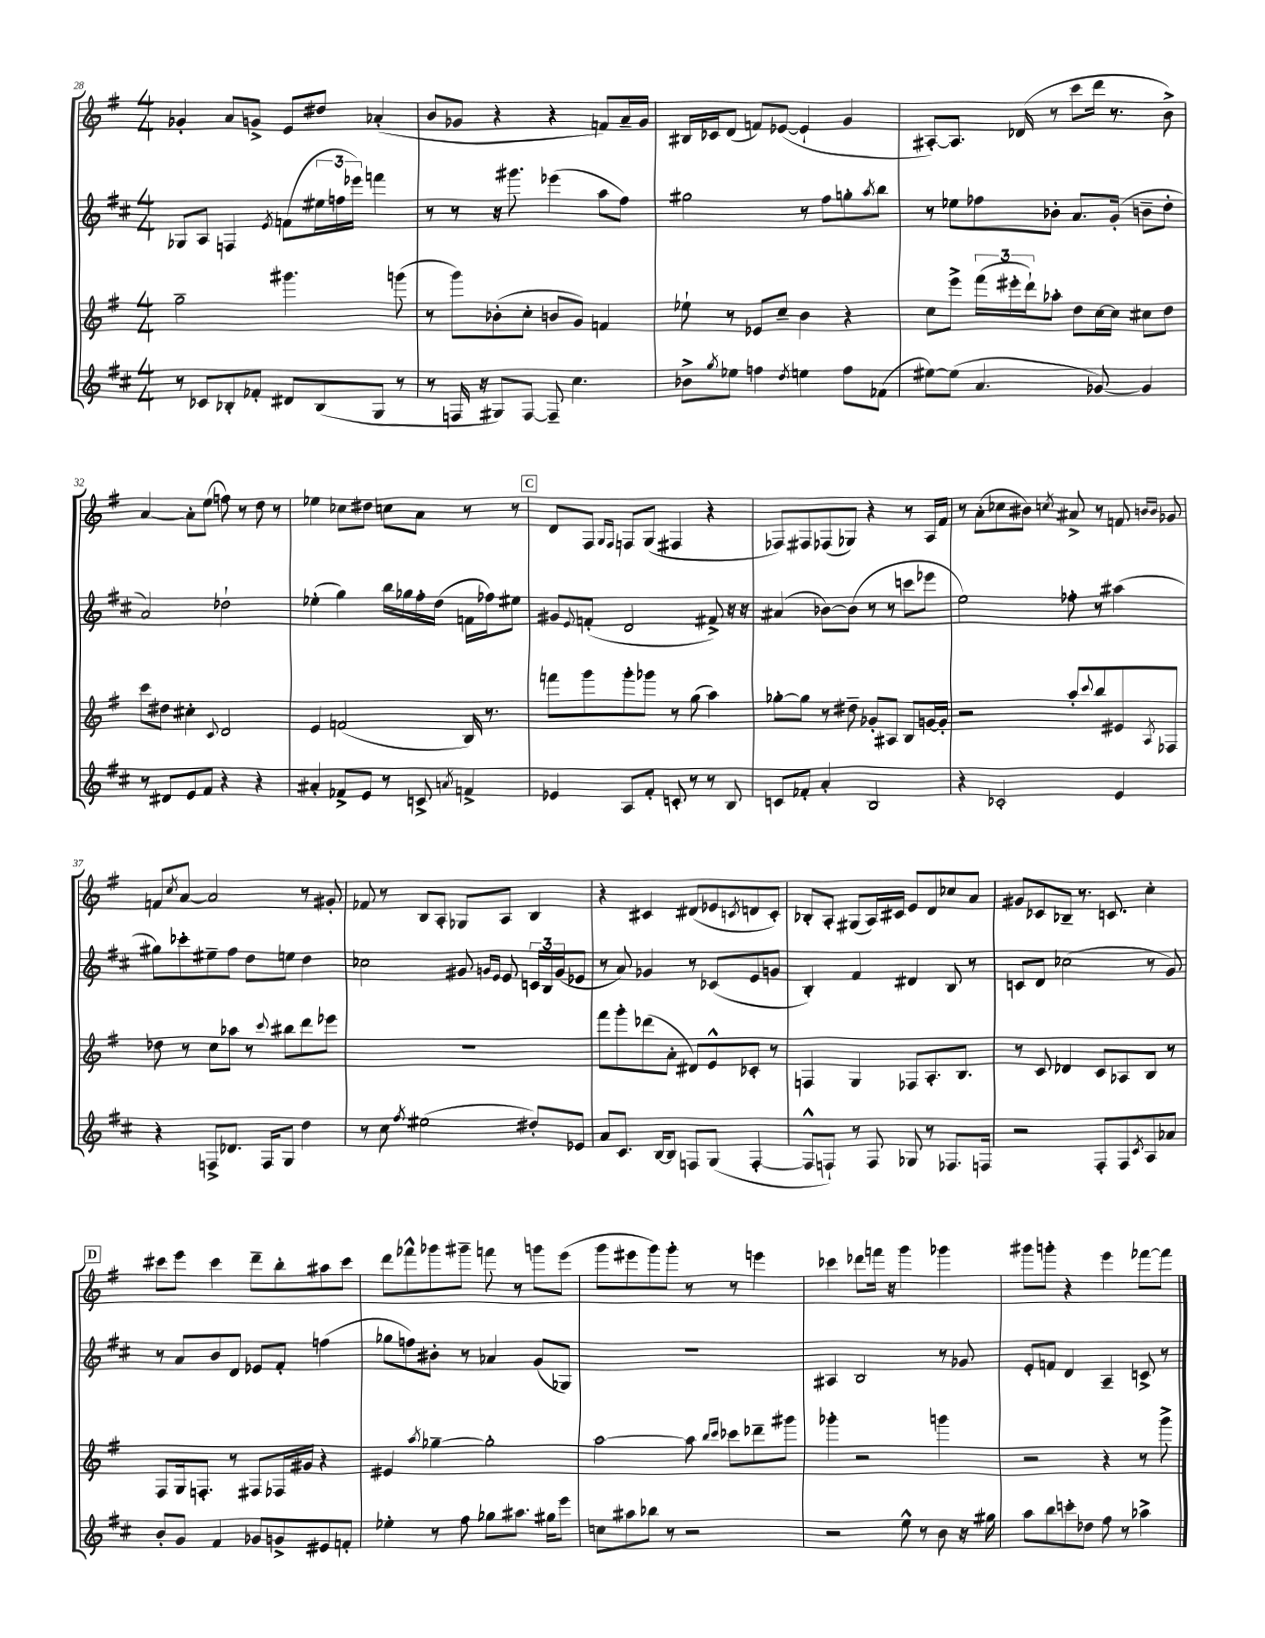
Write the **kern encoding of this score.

**kern	**kern	**kern	**kern
*part4	*part3	*part2	*part1
*staff4	*staff3	*staff2	*staff1
*clefG2	*clefG2	*clefG2	*clefG2
*k[f#c#]	*k[f#]	*k[f#c#]	*k[f#]
*M4/4	*M4/4	*M4/4	*M4/4
=28	=28	=28	=28
8r	2gg~\	8G-X/L	4g-X'/
8c-X/L	.	8A/J	.
8B-X'/	.	4Fn/	8a/L
8f-X'/J	.	.	8gn^/J
.	.	8qe/	.
8d#X/L	4.ggg#X\	(8fn\L	8e/L
(8B-/	.	24ee#X\L	8dd#X/J
.	.	24ffn\	.
.	.	24eee-X\JJ)	.
8G/J	.	4fffn\	(4a-X'/
8r	(8gggn\	.	.
=29	=29	=29	=29
8r	8r	8r	8b/L
16Fn/	8ggg\L)	8r	8g-X/J
16r	.	.	.
8G#X/L)	(8b-X'\	16r	4r
.	.	8.ggg#X\	.
[8F/J	8cc'\J	.	.
8F~/]	8bn/L	(4eee-X\	4r
4.cc#\	8g/J)	.	.
.	4fn/	8aa\L	8fn/L)
.	.	8ff#\J)	16a~/L
.	.	.	16g-/JJ
=30	=30	=30	=30
8b-X^\L	8ee-X`\	2gg#X\	16B#X/LL
.	.	.	16c-X/J
8qgg/	.	.	.
8ee-X\J	8r	.	(8d/J
4ffn\	8e-X/L	.	8fn/L)
.	8cc~/J	.	([8e-X/J
8qdd/	.	.	.
4een\	4b\	8r	4e-`/]
.	.	8ff#\L	.
8ff\L	4r	8ggn'\	4g/
.	.	8qaa/	.
(8f-X\J	.	8bb\J	.
=31	=31	=31	=31
[8ee#X\L)	8cc\L	8r	[8A#X'/L)
(8ee#\J]	8eee^\J	8ee-X\L	8.A#/J]
4.a/	(24fff#\LL	8ff-X\	.
.	24eee#X'\	.	.
.	.	.	(16d-X/
.	24ddd`\J)	.	.
.	8aa-X'\J	8b-X'\J	8r
.	8dd\L	8.a/L	8ccc\L
[8g-X/)	[16cc\L	.	16ddd\Jk
.	16cc\JJ]	(16g'/Jk	8.r
4g-/]	8cc#X\L	8bn~\L	.
.	8dd\J	8dd'\J	8b^\)
!!LO:LB:g=z
=32	=32	=32	=32
8r	8ccc\L	2a/)	[4a/
8d#X/L	8dd#X\J	.	.
8e/	4cc#X'\	.	8a'\L]
8f#/J	.	.	(8ee\J
.	8qqc/	.	.
4r	2d/	2dd-X`\	8ffn\)
.	.	.	8r
4r	.	.	8dd\
.	.	.	8r
=33	=33	=33	=33
4a#X'/	4e/	(4ee-X'\	4ee-X\
8f-X^/L	(2fn/	4gg\)	8cc-X\L
8e/J	.	.	8dd#X\J
8r	.	16bb\LL	8ccn\L
.	.	16gg-X\	.
8cn^/	.	16ff#'\	8a\J
.	.	(16dd\JJ	.
8qan/	.	.	.
4fn^/	16B/)	16fn\LL	8r
.	8.r	16ff-X\J)	.
.	.	8ee#X\J	8r
!!LO:REH:place=s1:t=C
=34	=34	=34	=34
4e-X/	8fffn\L	8g#X/L	8d/L
.	.	8qqe/	.
.	8ggg\	(8fn'/J	8F#/J
.	.	.	16qqG/LL
.	.	.	16qqF#/JJ
8A/L	8ggg'\	2d/	8Fn/L
8f#'/J	8ggg-X\J	.	(8G/J
8cn'/	8r	.	4F#X/
8r	(8gg\	.	.
8r	4aa\)	8f#X^/)	4r
8B/	.	16r	.
.	.	16r	.
=35	=35	=35	=35
8cn/L	[8gg-X'\L	(4a#X/	8F-X/L)
8f-X'/J	8gg-\J]	.	8F#X/
4a'/	8r	[8b-X\L)	(8F-X/
.	8dd#X~\	(8b-\J]	8G-X/J)
2B/	8g-X'/L	8r	4r
.	8A#X/J	8r	.
.	8B/L	8cccn\L	8r
.	[16gn/L	8eee-X\J	16A/LL
.	16g'/JJ]	.	16f#/JJ
=36	=36	=36	=36
4r	2r	2ee\)	8r
.	.	.	(8a'\L
2c-X'/	.	.	8cc-X\
.	.	.	8b#X\J)
.	.	.	8qccn/
.	8aa'/L	8ff-X'\	8a#X^/
.	8qqccc/	.	.
.	8bb/	8r	8r
4e/	8e#X/	(4aa#X\	8fn/
.	.	.	16qqbn/LL
.	8qA/	.	16qqb/JJ
.	8F-X/J	.	8g-X/
!!LO:LB:g=z
=37	=37	=37	=37
4r	8dd-X\	8gg#X\L)	8fn/L
.	.	.	8qcc/
.	8r	8ccc-X'\	[8a/J
8Fn^/L	8cc\L	8ee#X~\	2a/]
8.d-X/J	8aa-X\J	8ff#\J	.
.	8r	8dd\L	.
16F/KL	.	.	.
.	8qqccc/	.	.
8G/J	8bb#X\L	8een\J	.
4dd\	8ddd\	4dd\	8r
.	8eee-X\J	.	8g#X'/
=38	=38	=38	=38
8r	1r	2cc-X\	8f-X/
8cc#\	.	.	8r
8qff#/	.	.	.
(2ee#X\	.	.	8B/L
.	.	.	8A'/J
.	.	8g#X/	8G-X/L
.	.	16qqgn/LL	.
.	.	16qqe/JJ	.
.	.	8e/	8A/J
8dd#X'/L)	.	24cn/LL	4B/
.	.	24B/	.
.	.	(24g/J	.
8e-X/J	.	8e-X/J	.
=39	=39	=39	=39
8a/L	8fff#\L	8r	4r
8.c#/J	8ggg'\	8a/)	.
.	(8ddd-X\	4g-X/	4c#X/
[16B/KL	.	.	.
8B/J]	8a'\J	.	.
8Fn/L	8d#X/L)	8r	(8d#X/L
(8G/J	8e^^/	(8c-X/L	8e-X/
.	.	.	8qcn/
[4F'/	8c-X'/J	8e/	8dn/
.	8r	8gn/J	8c'/J)
=40	=40	=40	=40
8F^^/L]	4Fn/	4B'/)	8B-X'/L
8Fn`/J)	.	.	8A'/J
8r	4G/	4f#/	(8G#X/L
8F/	.	.	16A/L)
.	.	.	16c#X/JJ
8G-X/	8F-X/L	4d#X/	8e/L
8r	8.A'/	.	8d/
8.F-X/L	.	8B/	8cc-X/
.	8.B/J	.	.
.	.	8r	8a/J
16Fn/Jk	.	.	.
=41	=41	=41	=41
2r	8r	8cn/L	8g#X/L
.	8c/	8d/J	8c-X/
.	4d-X/	(2cc-X\	8B-X~/J
.	.	.	8.r
8F#'/L	8c/L	.	.
.	.	.	8.cn/
8F#/	8A-X/	.	.
8qc#/	.	.	.
8A/	8B/J	8r	4cc'\
8a-X/J	8r	8g/)	.
!!LO:LB:g=z
!!LO:REH:place=s1:t=D
=42	=42	=42	=42
8b'/L	8F#/L	8r	8ccc#X\L
8g/J	16G/k	8a/L	8eee\J
.	8.Fn'/J	.	.
4f#/	.	8b/	4ccc#\
.	8r	8d/J	.
8g-X/L	8F#X/L	8e-X/L	8ddd~\L
8gn^/	16F-X/L	8f#'/J	8bb'\
.	16g#X/JJ	.	.
8e#X/	4r	(4ffn\	8aa#X\
8fn'/J	.	.	8ccc#\J
=43	=43	=43	=43
4ee-X'\	4e#X/	8gg-X\L	8ddd\L
.	.	8ffn\)	8fff-X^^\
.	8qaa/	.	.
8r	[4gg-X~\	8b#X'\J	8ggg-X\
8ff#\	.	8r	8ggg#X~\J
8gg-X\L	2gg-'\]	4a-X/	8fffn\
8.aa#X\J	.	.	8r
.	.	(8g/L	8gggn\L
16gg#X\KL	.	.	.
8eee\J	.	8G-X/J)	(8eee\J
=44	=44	=44	=44
8ccn\L	[2aa\	1r	8ggg\L
8aa#X\	.	.	8eee#X\
8bb-X\J	.	.	8ggg\)
8r	.	.	8ggg'\J
2r	8aa\]	.	8r
.	16qqbb/LL	.	.
.	16qqccc/JJ	.	.
.	8ccc-X\L	.	8r
.	8ddd-X~\	.	4eeen\
.	8ggg#X\J	.	.
=45	=45	=45	=45
2r	4ggg-X'\	4A#X/	4ccc-X\
.	2r	2B/	8ddd-X\L
.	.	.	16fffn\Jk
.	.	.	16r
8ee^^\	.	.	4ggg\
8r	.	.	.
8b\	4gggn\	8r	4ggg-X\
16r	.	8g-X/	.
16gg#X\	.	.	.
=46	=46	=46	=46
8aa\L	2r	8e'/L	8ggg#X\L
8bb\	.	8fn/J	8gggn'\J
8cccn'\	.	4d/	4r
8dd-X\J	.	.	.
8ff#\	4r	4A~/	4eee\
8r	.	.	.
4aa-X^\	8r	8cn^/	[8fff-X\L
.	8ggg^\	8r	8fff-\J]
==	==	==	==
*-	*-	*-	*-
